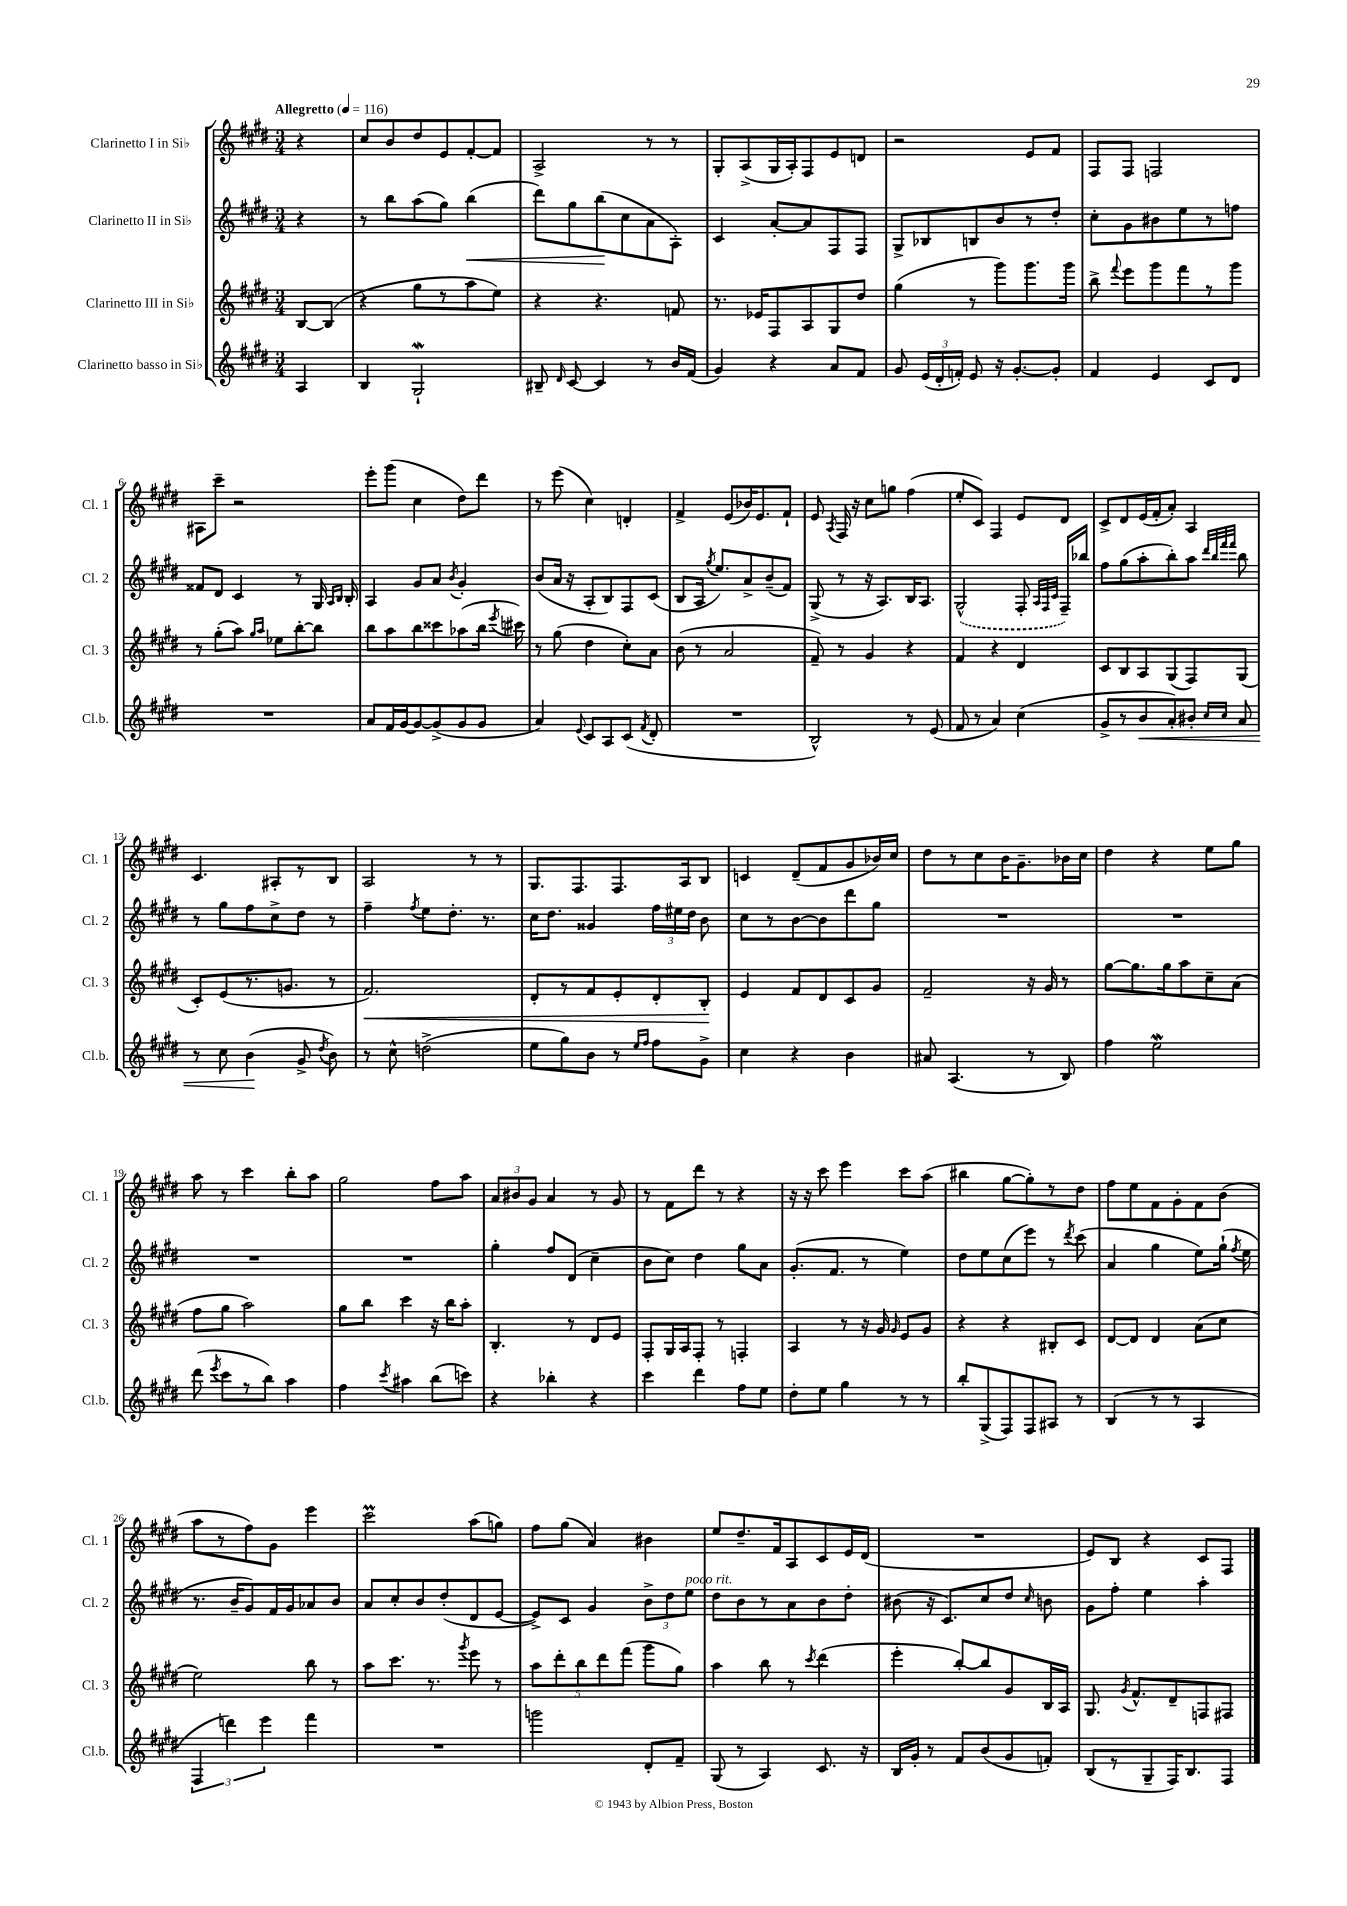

**kern	**dynam	**kern	**dynam	**kern	**dynam	**kern
*part4	*part4	*part3	*part3	*part2	*part2	*part1
*staff4	*staff4	*staff3	*staff3	*staff2	*staff2	*staff1
*I"Clarinetto basso in Si♭	*	*I"Clarinetto III in Si♭	*	*I"Clarinetto II in Si♭	*	*I"Clarinetto I in Si♭
*I'Cl.b.	*	*I'Cl. 3	*	*I'Cl. 2	*	*I'Cl. 1
*clefG2	*	*clefG2	*	*clefG2	*	*clefG2
*k[f#c#g#d#]	*	*k[f#c#g#d#]	*	*k[f#c#g#d#]	*	*k[f#c#g#d#]
*M3/4	*	*M3/4	*	*M3/4	*	*M3/4
*MM116	*	*MM116	*	*MM116	*	*MM116
=	=	=	=	=	=	=
!	!	!	!	!	!	!LO:TX:a:B:t=Allegretto
4A/	.	[8B/L	.	4r	.	4r
.	.	(8B/J]	.	.	.	.
=1	=1	=1	=1	=1	=1	=1
4B/	.	4r	.	8r	.	8cc#/L
.	.	.	.	8bb\L	.	8b/
2G#W`/	.	8gg#\L	.	(8aa\	.	8dd#/
.	.	8r	.	8gg#\J)	.	8e/
!	!	!	!	!	!LO:HP:b	!
.	.	8aa\	.	(4bb\	<	[8f#'/
.	.	8ee\J)	.	.	.	8f#/J]
=2	=2	=2	=2	=2	=2	=2
8B#X~/	.	4r	.	8ddd#\L)	.	2A^/
16qqd#/	.	.	.	.	.	.
[8c#/	.	.	.	8gg#\	.	.
4c#/]	.	4.r	.	(8bb\	.	.
.	.	.	.	8cc#\	[	.
8r	.	.	.	8a\	.	8r
16b/LL	.	8fn/	.	8A'\J)	.	8r
(16f#/JJ	.	.	.	.	.	.
=3	=3	=3	=3	=3	=3	=3
4g#/)	.	8.r	.	4c#/	.	8G#'/L
.	.	.	.	.	.	(8A^/
.	.	16e-X/KL	.	.	.	.
4r	.	8F#/	.	[8a'/L	.	16G#/L
.	.	.	.	.	.	16A'/J)
.	.	8A/	.	8a/]	.	8F#/
8a/L	.	8G#/	.	8F#/	.	8e/
8f#/J	.	8dd#/J	.	8F#/J	.	8dn/J
=4	=4	=4	=4	=4	=4	=4
8g#/	.	(4gg#\	.	8G#^/L	.	2r
(24e/LL	.	.	.	8B-X/	.	.
24d#'/	.	.	.	.	.	.
24fn'/JJ)	.	.	.	.	.	.
8e/	.	8r	.	8Bn/	.	.
16r	.	8ggg#\L)	.	8b/	.	.
[8.g#'/L	.	.	.	.	.	.
.	.	8.ggg#\	.	8r	.	8e/L
8g#'/J]	.	.	.	8dd#'/J	.	8f#/J
.	.	16ggg#\Jk	.	.	.	.
=5	=5	=5	=5	=5	=5	=5
4f#/	.	8bb^\	.	8cc#'\L	.	8F#/L
.	.	8qqfff#/	.	.	.	.
.	.	8eee\L	.	8g#\	.	8F#/J
4e/	.	8ggg#\	.	8b#X\	.	2Fn/
.	.	8fff#\	.	8ee\	.	.
8c#/L	.	8r	.	8r	.	.
8d#/J	.	8ggg#\J	.	8ffn\J	.	.
!!LO:LB:g=z
=6	=6	=6	=6	=6	=6	=6
2.r	.	8r	.	8f##X/L	.	8A#X\L
.	.	(8gg#'\L	.	8d#/J	.	8ccc#~\J
.	.	8aa\J)	.	4c#/	.	2r
.	.	16qqgg#/LL	.	.	.	.
.	.	16qqaa/JJ	.	.	.	.
.	.	8ee-X\L	.	.	.	.
.	.	[8bb'\	.	8r	.	.
.	.	8bb\J]	.	16G#/	.	.
.	.	.	.	16qqA/LL	.	.
.	.	.	.	16qqB/JJ	.	.
.	.	.	.	16B'/	.	.
=7	=7	=7	=7	=7	=7	=7
8a/L	.	8bb\L	.	4A/	.	8eee'\L
16f#/L	.	8aa\	.	.	.	(8ggg#\J
[16g#/J	.	.	.	.	.	.
8g#/_	.	8bb\	.	8g#/L	.	4cc#\
(8g#^/]	.	8ccc##X\	.	8a/J	.	.
.	.	.	.	8qb/	.	.
8g#/	.	(8aa-X\	.	4g#'/	.	8dd#\L)
8g#/J	.	16bb\Jk	.	.	.	8ddd#\J
.	.	8qeee/	.	.	.	.
.	.	16ccc#X\)	.	.	.	.
=8	=8	=8	=8	=8	=8	=8
4a/)	.	8r	.	(8b/L	.	8r
.	.	(8gg#\	.	16a/Jk	.	(8eee\
.	.	.	.	16r	.	.
8qqe/	.	.	.	.	.	.
8c#/L	.	4dd#\	.	8A'/L	.	4cc#\)
8A/	.	.	.	8B/)	.	.
(8c#/J	.	8cc#'\L)	.	8F#/	.	4dn'/
8qf#/	.	.	.	.	.	.
8d#'/	.	8a\J	.	(8c#/J	.	.
=9	=9	=9	=9	=9	=9	=9
2.r	.	(8b\	.	8B/L	.	4f#^/
.	.	8r	.	16A/Jk	.	.
.	.	.	.	8qgg#/	.	.
.	.	.	.	8.ee/L)	.	.
.	.	2a/	.	.	.	(8e/L
.	.	.	.	8a^/	.	16b-X/K)
.	.	.	.	.	.	8.e/
.	.	.	.	(8b~/	.	.
.	.	.	.	8f#/J)	.	8f#`/J
=10	=10	=10	=10	=10	=10	=10
2B^^/)	.	8f#~/)	.	(8G#^/	.	8e/
.	.	.	.	.	.	8qA/
.	.	8r	.	8r	.	16F#/
.	.	.	.	.	.	16r
.	.	4g#/	.	16r	.	8cc#\L
.	.	.	.	8.A/L)	.	.
.	.	.	.	.	.	8ggn\J
8r	.	4r	.	16B/K	.	(4ff#\
.	.	.	.	8.A/J	.	.
(8e/	.	.	.	.	.	.
=11	=11	=11	=11	=11	=11	=11
8f#/	.	4f#/	.	(2G#^^/	.	8ee'/L
8r	.	.	.	.	.	8c#/J)
4a/)	.	4r	.	.	.	4F#/
(4cc#\	.	4d#/	.	8F#'/	.	8e/L
.	.	.	.	32qqA/LLL	.	.
.	.	.	.	32qqF#/	.	.
.	.	.	.	32qqc#/JJJ	.	.
.	.	.	.	16F#~/LL)	.	8d#/J
.	.	.	.	16bb-X/JJ	.	.
=12	=12	=12	=12	=12	=12	=12
8g#^/L	.	8c#/L	.	8ff#\L	.	8c#^/L
8r	.	8B/	.	(8gg#\	.	8d#/
!	!LO:HP:b	!	!	!	!	!
8b/	<	8A/	.	8aa'\	.	(16e/L
.	.	.	.	.	.	16f#'/J
8a'/)	.	(8G#/	.	8bb'\)	.	8a'/J)
8b#X'/J	.	8F#/)	.	8aa\J	.	4A/
.	.	.	.	32qqddd#/LLL	.	.
.	.	.	.	32qqbb/	.	.
16qqcc#/LL	.	.	.	32qqfff#/	.	.
16qqcc#/JJ	.	.	.	32qqfff#/JJJ	.	.
8a/	.	(8G#/J	.	8bb\	.	.
!!LO:LB:g=z
=13	=13	=13	=13	=13	=13	=13
8r	.	8c#'/L)	.	8r	.	4.c#/
8cc#\	.	(8e/	.	8gg#\L	.	.
(4b\	.	8.r	.	8ff#\	.	.
.	.	.	.	8cc#^\	.	8A#X'/L
.	.	8.gn/J	.	.	.	.
8g#^/	[	.	.	8dd#\J	.	8r
8qdd#/	.	.	.	.	.	.
8b\)	.	8r	.	8r	.	8B/J
=14	=14	=14	=14	=14	=14	=14
!	!	!	!LO:HP:b	!	!	!
8r	.	2.f#/)	<	4ff#~\	.	2A/
8cc#^^\	.	.	.	.	.	.
.	.	.	.	8qff#/	.	.
(2ddn^\	.	.	.	8ee\L	.	.
.	.	.	.	8.dd#'\J	.	.
.	.	.	.	.	.	8r
.	.	.	.	8.r	.	.
.	.	.	.	.	.	8r
=15	=15	=15	=15	=15	=15	=15
8ee\L	.	8d#'/L	.	16cc#\KL	.	8.G#/L
.	.	.	.	8.dd#\J	.	.
8gg#\)	.	8r	.	.	.	.
.	.	.	.	.	.	8.F#/
8b\J	.	8f#/	.	4g##X/	.	.
8r	.	8e'/	.	.	.	8.F#/
16qqee/LL	.	.	.	.	.	.
16qqff#/JJ	.	.	.	.	.	.
8ff#\L	.	8d#'/	.	24ff#\LL	.	.
.	.	.	.	24ee#X\	.	.
.	.	.	.	.	.	16A/k
.	.	.	.	24dd#\JJ	.	.
8g#^\J	.	8B'/J	.	8b\	.	8B/J
.	.	.	[	.	.	.
=16	=16	=16	=16	=16	=16	=16
4cc#\	.	4e/	.	8cc#\L	.	4cn/
.	.	.	.	8r	.	.
4r	.	8f#/L	.	[8b\	.	(8d#~/L
.	.	8d#/	.	8b\]	.	8f#/
4b\	.	8c#/	.	8ddd#\	.	8g#/
.	.	8g#/J	.	8gg#\J	.	16b-X/L)
.	.	.	.	.	.	16cc#/JJ
=17	=17	=17	=17	=17	=17	=17
8a#X/	.	2f#~/	.	2.r	.	8dd#\L
(4.A/	.	.	.	.	.	8r
.	.	.	.	.	.	8cc#\
.	.	.	.	.	.	16b\K
.	.	.	.	.	.	8.g#~\
8r	.	16r	.	.	.	.
.	.	16g#/	.	.	.	.
8B/)	.	8r	.	.	.	16b-X\L
.	.	.	.	.	.	16cc#\JJ
=18	=18	=18	=18	=18	=18	=18
4ff#\	.	[8gg#\L	.	2.r	.	4dd#\
.	.	8.gg#\]	.	.	.	.
2eew\	.	.	.	.	.	4r
.	.	16gg#\k	.	.	.	.
.	.	8aa\	.	.	.	.
.	.	8cc#~\	.	.	.	8ee\L
.	.	(8a\J	.	.	.	8gg#\J
!!LO:LB:g=z
=19	=19	=19	=19	=19	=19	=19
(8ddd#\	.	8ff#\L	.	2.r	.	8aa\
8qeee/	.	.	.	.	.	.
8ccc#\L	.	8gg#\J	.	.	.	8r
8r	.	2aa\)	.	.	.	4ccc#\
8bb\J)	.	.	.	.	.	.
4aa\	.	.	.	.	.	8bb'\L
.	.	.	.	.	.	8aa\J
=20	=20	=20	=20	=20	=20	=20
4ff#\	.	8gg#\L	.	2.r	.	2gg#\
.	.	8bb\J	.	.	.	.
8qccc#/	.	.	.	.	.	.
4aa#X\	.	4ccc#\	.	.	.	.
(8bb\L	.	16r	.	.	.	8ff#\L
.	.	16bb\KL	.	.	.	.
8cccn\J)	.	8aa'\J	.	.	.	8aa\J
=21	=21	=21	=21	=21	=21	=21
4r	.	4.B'/	.	4gg#'\	.	12a/L
.	.	.	.	.	.	12b#X/
.	.	.	.	.	.	12g#/J
4bb-X'\	.	.	.	8ff#/L	.	4a/
.	.	8r	.	(8d#/J	.	.
4r	.	8d#/L	.	4cc#~\	.	8r
.	.	8e/J	.	.	.	8g#/
=22	=22	=22	=22	=22	=22	=22
4ccc#\	.	8F#'/L	.	8b\L	.	8r
.	.	16G#/L	.	8cc#\J)	.	8f#\L
.	.	16A/J	.	.	.	.
4ddd#\	.	8F#'/J	.	4dd#\	.	8ddd#\J
.	.	8r	.	.	.	8r
8ff#\L	.	4Fn'/	.	8gg#\L	.	4r
8ee\J	.	.	.	8a\J	.	.
=23	=23	=23	=23	=23	=23	=23
8dd#'\L	.	4A/	.	(8.g#'/L	.	16r
.	.	.	.	.	.	16r
8ee\J	.	.	.	.	.	8ccc#\
.	.	.	.	8.f#/J	.	.
4gg#\	.	8r	.	.	.	4eee\
.	.	16r	.	8r	.	.
.	.	16g#/	.	.	.	.
.	.	16qqg#/	.	.	.	.
8r	.	8e/L	.	4ee\)	.	8ccc#\L
8r	.	8g#/J	.	.	.	(8aa\J
=24	=24	=24	=24	=24	=24	=24
8bb'/L	.	4r	.	8dd#\L	.	4bb#X\
(8G#^/	.	.	.	8ee\	.	.
8F#/)	.	4r	.	(8cc#\	.	[8gg#\L
8F#/	.	.	.	8eee\J)	.	8gg#'\])
8A#X/J	.	8B#X'/L	.	8r	.	8r
.	.	.	.	8qddd#/	.	.
8r	.	8c#/J	.	(8ccc#\	.	8dd#\J
=25	=25	=25	=25	=25	=25	=25
(4B/	.	[8d#/L	.	4a/	.	8ff#\L
.	.	8d#/J]	.	.	.	8ee\
8r	.	4d#/	.	4gg#\	.	8f#\
8r	.	.	.	.	.	8g#'\
4A/	.	(8a\L	.	8ee\L)	.	8f#\
.	.	8cc#\J	.	(16gg#`\Jk	.	(8b\J
.	.	.	.	8qff#/	.	.
.	.	.	.	16ee\	.	.
!!LO:LB:g=z
=26	=26	=26	=26	=26	=26	=26
6F#/	.	2ee\)	.	8.r	.	8aa\L
.	.	.	.	.	.	8r
6dddn\)	.	.	.	.	.	.
.	.	.	.	16b~/KL	.	.
.	.	.	.	8g#/)	.	8ff#\)
6eee\	.	.	.	.	.	.
.	.	.	.	16f#/L	.	8g#\J
.	.	.	.	16g#/J	.	.
4fff#\	.	8bb\	.	8a-X/	.	4eee\
.	.	8r	.	8b/J	.	.
=27	=27	=27	=27	=27	=27	=27
2.r	.	8aa\L	.	8a/L	.	2ccc#M\
.	.	8.ccc#\J	.	8cc#'/	.	.
.	.	.	.	8b/	.	.
.	.	8.r	.	.	.	.
.	.	.	.	(8dd#'/	.	.
.	.	8qggg#/	.	.	.	.
.	.	8eee\	.	8d#/	.	(8aa\L
.	.	8r	.	[8e/J	.	8ggn\J)
=28	=28	=28	=28	=28	=28	=28
2gggn\	.	10aa\L	.	8e^/L])	.	8ff#\L
.	.	10ddd#'\	.	.	.	.
.	.	.	.	8c#/J	.	(8gg#\J
.	.	10bb\	.	.	.	.
.	.	.	.	4g#/	.	4a/)
.	.	10ddd#\	.	.	.	.
.	.	(10fff#\J	.	.	.	.
8d#'/L	.	8ggg#\L	.	12b^\L	.	4b#X\
.	.	.	.	12dd#\	.	.
8f#~/J	.	8gg#\J)	.	.	.	.
!	!	!	!	!LO:TX:a:i:t=poco rit.	!	!
.	.	.	.	12ee\J	.	.
=29	=29	=29	=29	=29	=29	=29
(8G#/	.	4aa\	.	8dd#\L	.	8ee/L
8r	.	.	.	8b\	.	8.dd#~/
4A/)	.	8bb\	.	8r	.	.
.	.	.	.	.	.	16f#/k
.	.	8r	.	8a\	.	8A/
.	.	8qccc#/	.	.	.	.
8.c#/	.	(4ddd#\	.	8b\	.	8c#/
.	.	.	.	8dd#'\J	.	16e/L
16r	.	.	.	.	.	(16d#/JJ
=30	=30	=30	=30	=30	=30	=30
16B/LL	.	4eee'\	.	(8b#X\	.	2.r
16g#'/JJ	.	.	.	.	.	.
8r	.	.	.	16r	.	.
.	.	.	.	8.c#/L)	.	.
8f#/L	.	[8bb'/L)	.	.	.	.
(8b/	.	8bb/]	.	8cc#/	.	.
8g#/	.	8g#/	.	8dd#/J	.	.
.	.	.	.	16qqcc#/	.	.
8fn'/J)	.	16B/L	.	8bn\	.	.
.	.	16A/JJ	.	.	.	.
=31	=31	=31	=31	=31	=31	=31
(8B/L	.	8.G#/	.	8g#\L	.	8e/L)
8r	.	.	.	8ff#'\J	.	8B/J
.	.	8qg#/	.	.	.	.
.	.	8.f#^^/L	.	.	.	.
8G#~/	.	.	.	4ee\	.	4r
16F#/K)	.	8d#~/	.	.	.	.
8.B/	.	.	.	.	.	.
.	.	8Fn/	.	4aa'\	.	8c#/L
8F#/J	.	8F#X/J	.	.	.	8F#/J
==	==	==	==	==	==	==
*-	*-	*-	*-	*-	*-	*-
